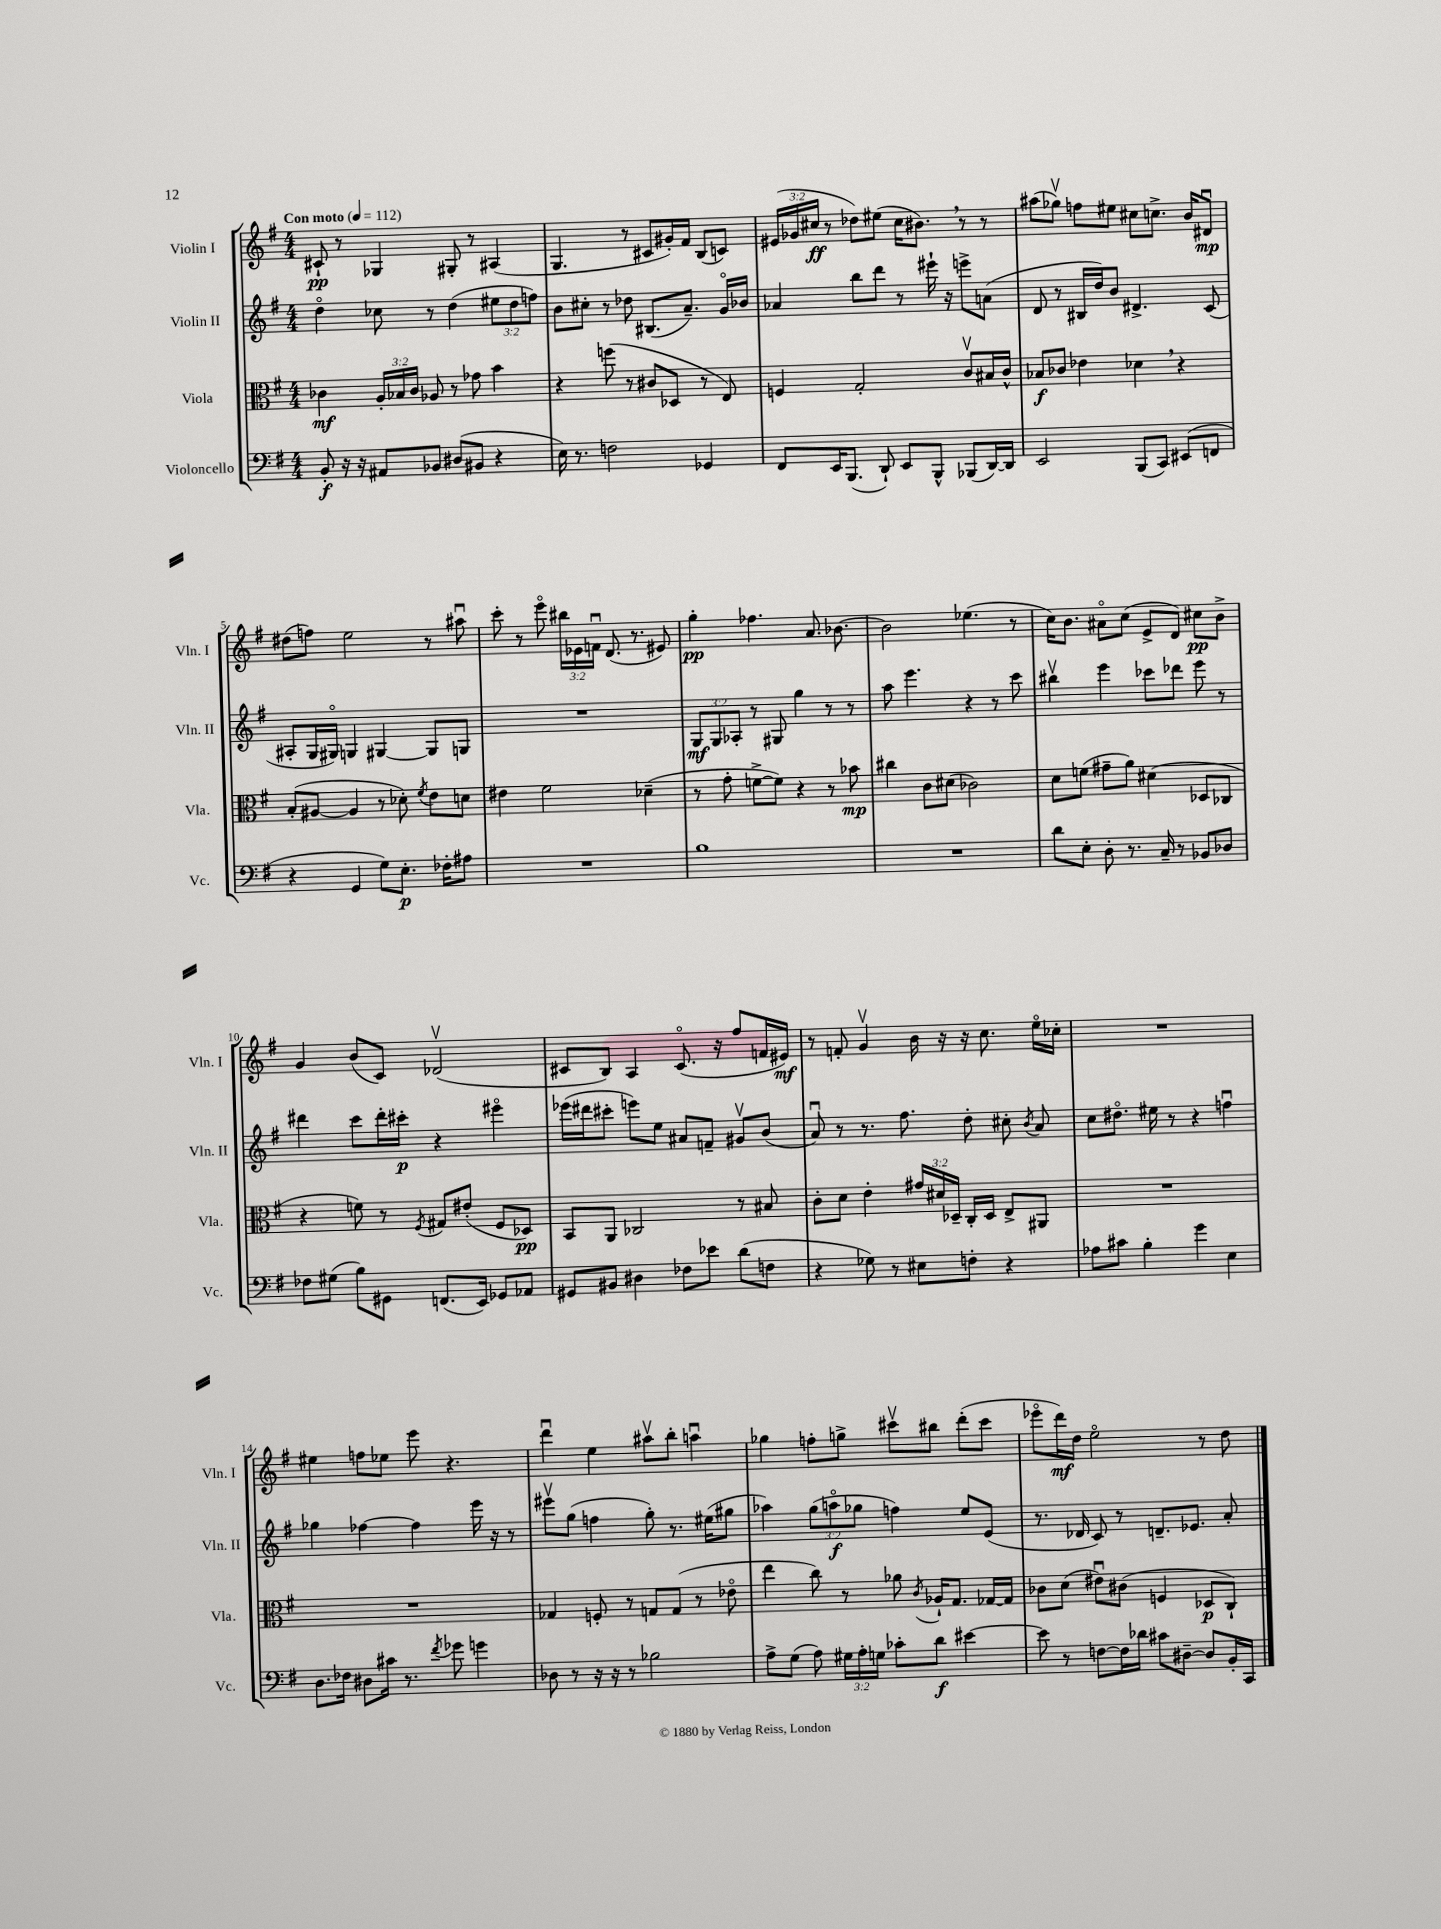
<<
\new StaffGroup <<
\new Staff = "s0" \with { instrumentName = "Violin I" shortInstrumentName = "Vln. I" } {
    \clef treble \key g \major \numericTimeSignature \time 4/4 \override Staff.TupletNumber.text = #tuplet-number::calc-fraction-text \tempo "Con moto" 4 = 112
    \autoBeamOff cis'8-!\pp r8 ges4 gis8-. r8 ais4( |
    g4. r8 cis'8[ gis'16-.) fis'16] b8[( c'8]) |
    \tuplet 3/2 { eis'16[( ges'16 cis''16]\ff } r8 des''8[) eis''8]( cis''16[ bis'8.]) \breathe r8 r8 |
    ais''8[( ges''8]\upbow) f''8[ eis''8] cis''8[ c''8.]-> b'16[ dis'8]\downbow\mp |
    dis''8[( f''8]) e''2 r8 ais''8\downbow |
    c'''8-. r8 e'''8\flageolet \tuplet 3/2 { bis''16[ ees'16 f'16]\downbow } d'8.( r8. eis'8) |
    g''4-.\pp fes''4. a'8. bes'8.~ |
    bes'2 ees''4.( r8 |
    c''16[) b'8.] ais'8[\flageolet c''8]( e'8[-> d'8]) cis''8[\pp b'8]-> |
    g'4 b'8[( c'8]) des'2\upbow( |
    cis'8[ b8]) a4 cis'8.\flageolet( r16 fis''8[ f'16 eis'16]\mf) |
    r8 f'8-. g'4\upbow b'16 r16 r16 c''8. e''16[\flageolet ces''16]-. |
    R1 |
    eis''4 f''8[ ees''8] e'''8 r4. |
    d'''4\downbow e''4 ais''8[\upbow b''8]-. a''4\downbow |
    ges''4 f''8[-. g''8]-> cis'''8[\upbow bis''8] d'''8[-.( cis'''8] |
    ees'''8[\flageolet d'''16\mf) d''16] e''2\flageolet r8 d''8 \bar "|." |
}
\new Staff = "s1" \with { instrumentName = "Violin II" shortInstrumentName = "Vln. II" } {
    \clef treble \key g \major \numericTimeSignature \time 4/4 \override Staff.TupletNumber.text = #tuplet-number::calc-fraction-text
    \autoBeamOff d''4\flageolet ces''8 r8 d''4( \tuplet 3/2 { eis''8[ d''8 f''8]) } |
    b'8[ cis''8]-. r8 des''8 bis8.[( a'8.]--) g'16[\flageolet bes'16] |
    aes'4 b''8[ d'''8] r8 eis'''16-! r16 e'''8[-> a'8]( |
    d'8 r8 bis16[ d''16) b'8] dis'4.-> c'8( |
    ais8[-. g16 gis16]\flageolet) g4 gis4~ gis8[ g8] |
    R1 |
    \tuplet 3/2 { g8[\mf g8 aes8]-. } r8 gis8 g''4 r8 r8 |
    a''8 e'''4. r4 r8 c'''8 |
    bis''4\upbow e'''4 ces'''8[ des'''8] e'''8 r8 |
    dis'''4 c'''8[ dis'''16-. cis'''16]-.\p r4 eis'''4\flageolet |
    ees'''16[( dis'''16 cis'''8]-. e'''8[) e''8] ais'8[ f'8]-- gis'8[\upbow b'8]( |
    a'8\downbow) r8 r8. fis''8. d''8-. cis''8-. \acciaccatura { b'8 } a'8 |
    c''8[ dis''8.]\flageolet eis''16 r8 r4 f''4\downbow |
    ges''4 fes''4~ fes''4 e'''16 r16 r8 |
    eis'''8[\upbow g''8]( f''4 g''8-.) r8. eis''16[( gis''8] |
    aes''4) \tuplet 3/2 { g''8[( a''8\flageolet\f ges''8] } f''4) e''8[ e'8]( |
    r8. des'16 c'8) r8 d'8.[-- ees'8.] a'8-. \bar "|." |
}
\new Staff = "s2" \with { instrumentName = "Viola" shortInstrumentName = "Vla." } {
    \clef alto \key g \major \numericTimeSignature \time 4/4 \override Staff.TupletNumber.text = #tuplet-number::calc-fraction-text
    \autoBeamOff ces'4\mf \tuplet 3/2 { a16[-. bes16 ces'16] } aes8 r8 ges'8 b'4 |
    r4 f''8( r8 cis'8[ des8] r8 e8) |
    f4 g2-. c'8[\upbow bis16 c'16]-^ |
    bes8[\f ces'8] ees'4 des'4 \breathe r4 |
    b8[-.( ais8]~ ais4 r8 des'8-.) \acciaccatura { fis'8 } e'8[ d'8] |
    eis'4 fis'2 des'4--( |
    r8 g'8-. f'8[~-> f'8]) r4 r8 bes'8\mp |
    cis''4 c'8[ dis'8]( ces'2) |
    d'8[ f'8]( gis'8[-- a'8]) dis'4( des8[ ces8] |
    r4 f'8) r8 \acciaccatura { fis8 } gis8[ eis'8]-.( fis8[ des8]\pp) |
    b,8[ a,8] ces2 r8 bis8 |
    c'8[-. d'8] e'4-. \tuplet 3/2 { gis'16[ dis'16 des16]-- } c16[-. des16] e8[-> ais,8] |
    R1 |
    R1 |
    ges4 f8-. r8 g8[ g8]( r8 ees'8\flageolet |
    e''4 c''8) r8 aes'8 \acciaccatura { c'8 } aes16[-! g8.] ges16[~ ges16] |
    ces'8[ d'8]( eis'8[\downbow) cis'8]( f4 des8[\p c8]-!) \bar "|." |
}
\new Staff = "s3" \with { instrumentName = "Violoncello" shortInstrumentName = "Vc." } {
    \clef bass \key g \major \numericTimeSignature \time 4/4 \override Staff.TupletNumber.text = #tuplet-number::calc-fraction-text
    \autoBeamOff b,8-.\f r16 r16 ais,8[ bes,8] dis8[( bis,8] r4 |
    e16) r8. f2 ges,4 |
    fis,8[ e,16 b,,8.]( d,8-!) e,8[ b,,8]-^ bes,,8[( d,16~) d,16] |
    e,2 b,,8[( c,8]) eis,8[( f,8] |
    r4 g,4 g8[) e8.]-.\p fes16[-. ais8] |
    R1 |
    b1 |
    R1 |
    d'8[ e8]-. d8-. r8. c16-- r8 bes,8[ des8] |
    fes8[ gis8]( b8[) gis,8] f,8.[( e,16]) ges,8[ aes,8] |
    gis,8[ bis,8] dis4 fes8[ ees'8] d'8[( f8] |
    r4 ges8) r8 eis8[ f8]-. r4 |
    aes8[ cis'8] b4-. g'4 e4 |
    d8.[ fes16] dis8[ cis'16] r8. \acciaccatura { fis'8 } ges'8 g'4 |
    des8 r8 r16 r16 r8 bes2 |
    a8[-> g8]( a8) \tuplet 3/2 { gis16[ a16-. g16] } ces'8[-. d'8]\f eis'4~ |
    eis'8 r8 f8[~ f16 des'16] cis'8[ dis8]~-- dis8[ b,16-. c,16] \bar "|." |
}
>>
>>
